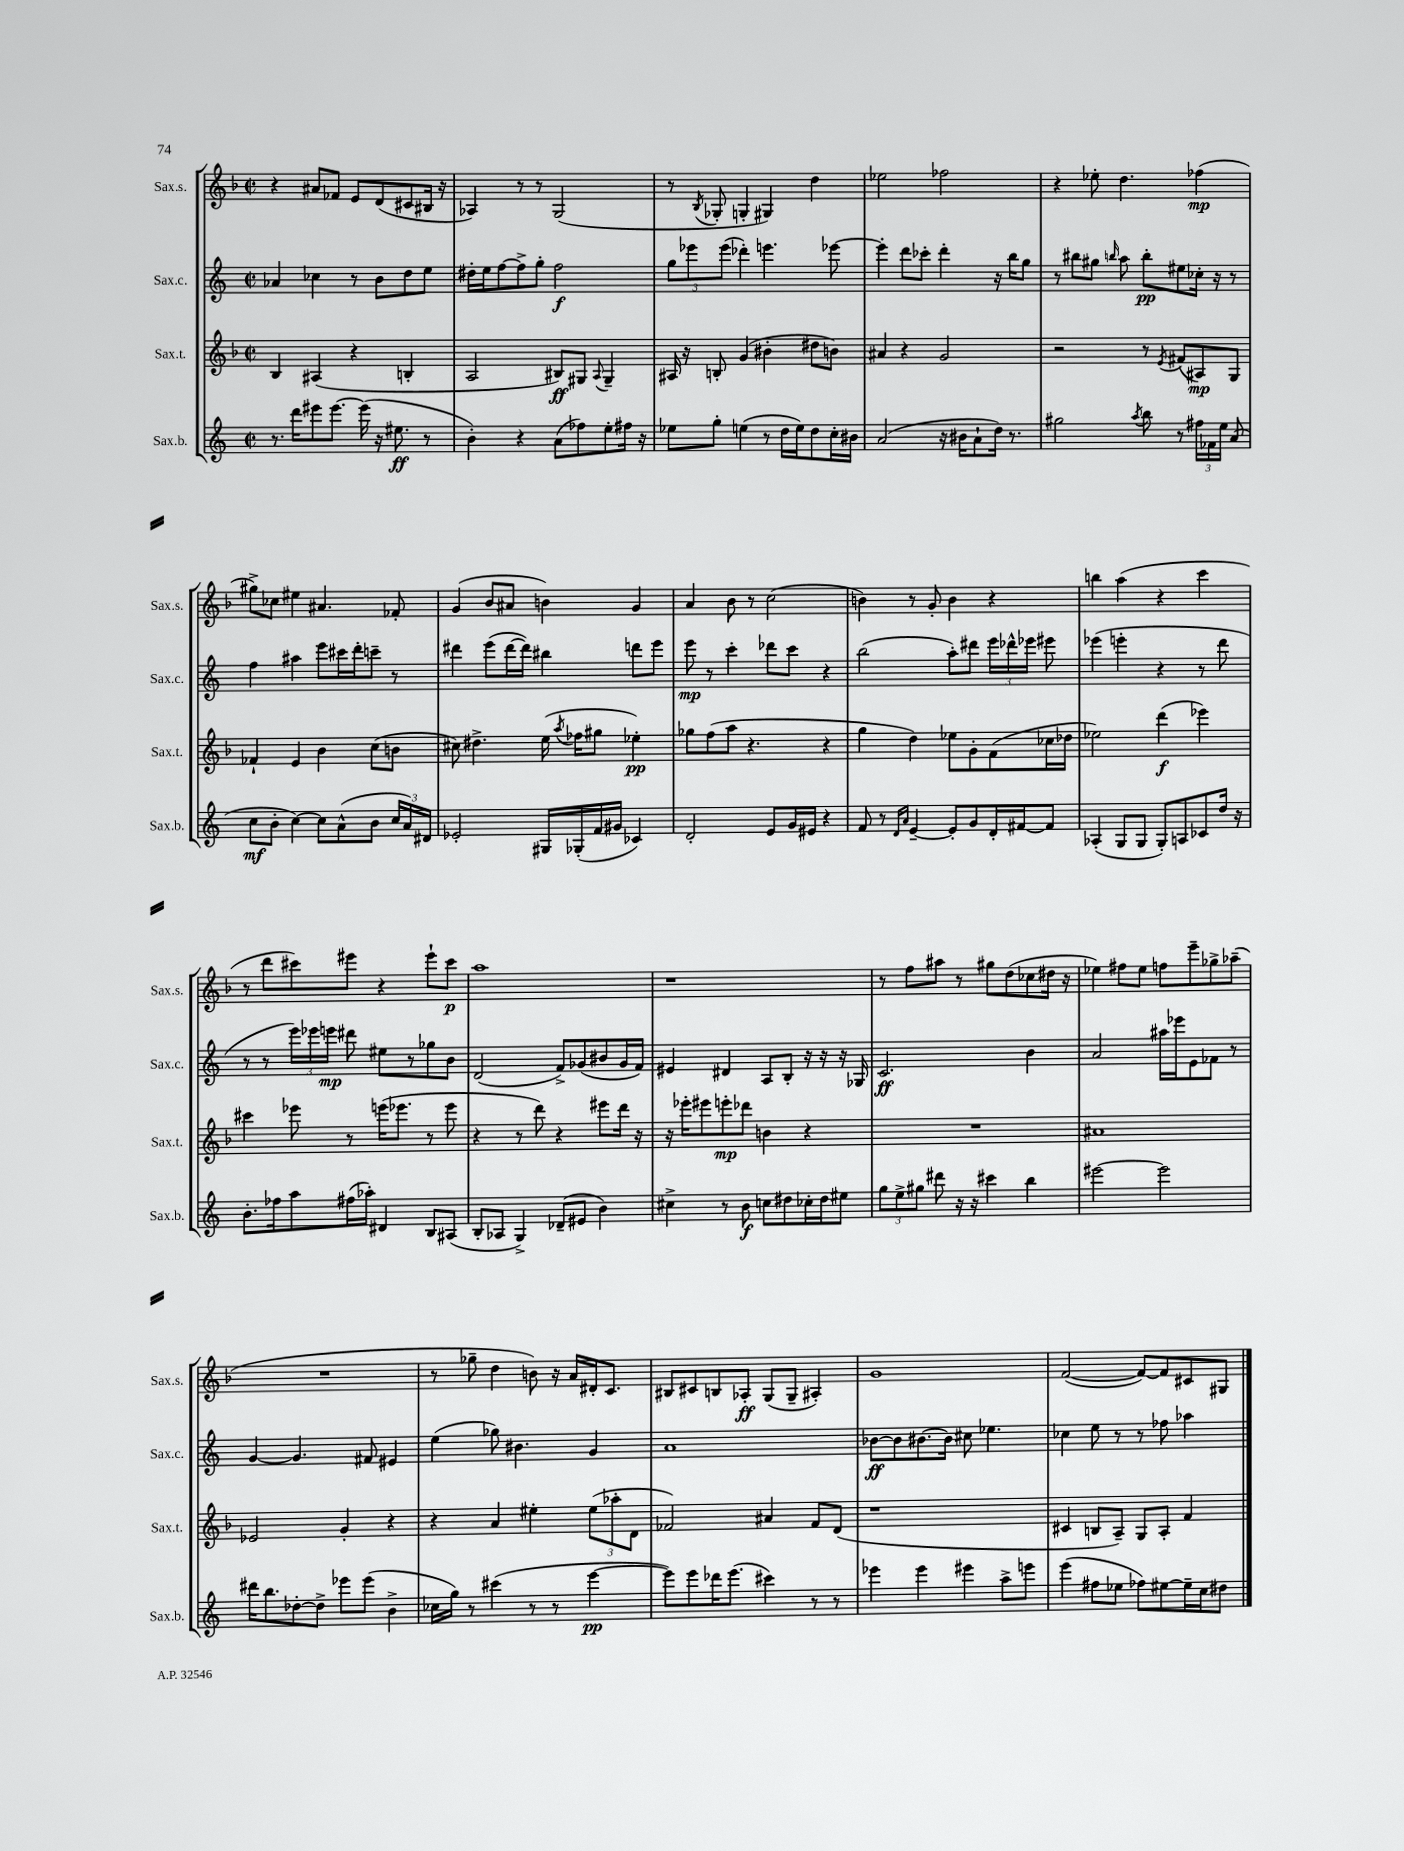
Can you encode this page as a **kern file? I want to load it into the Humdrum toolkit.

**kern	**kern	**kern	**kern
*staff4	*staff3	*staff2	*staff1
*clefG2	*clefG2	*clefG2	*clefG2
*k[]	*k[b-]	*k[]	*k[b-]
*M2/2	*M2/2	*M2/2	*M2/2
*met(c|)	*met(c|)	*met(c|)	*met(c|)
8.r	4B-	4a-	4r
16ddd	.	.	.
8eee#	(4A#	4cc-	8a#
[8.eee#	.	.	8f-
.	4r	8r	8e
(16eee#]	.	.	.
16r	.	8b	(8d
8.ee#	.	.	.
.	4B'	8dd	8c#
8r	.	8ee	16B#
.	.	.	16r
=	=	=	=
4b')	2A	16dd#'	4A-)
.	.	16ee	.
.	.	[8ff	.
4r	.	8ff^]	8r
.	.	8gg'	8r
(8a	8B#)	2ff	(2G
8ff-)	8G#	.	.
.	8qqA	.	.
8ee'	4G#~	.	.
16ff#	.	.	.
16r	.	.	.
=	=	=	=
8ee-	16A#	12gg	8r
.	16r	.	.
.	.	12eee-	.
.	.	.	8qB-
8gg'	8B'	.	8G-'
.	.	(12eee-	.
(4ee	(4g	4ddd-')	4G'
8r	4b#'	4.eee	4G#)
16dd	.	.	.
16ee)	.	.	.
8dd	8dd#	.	4dd
16cc'	8b)	[8eee-	.
16b#	.	.	.
=	=	=	=
(2a	4a#	4eee-']	2ee-
.	4r	8ddd	.
.	.	8ccc-'	.
16r	2g	4ddd'	2ff-
16b#	.	.	.
8a`	.	.	.
16dd)	.	16r	.
8.r	.	16bb	.
.	.	8gg	.
=	=	=	=
2gg#	2r	8r	4r
.	.	8bb#	.
.	.	8gg#	8ee-'
.	.	16qqbb	.
.	.	8aa	4.dd
8qaa	.	.	.
8bb	8r	8bb'	.
.	8qe	.	.
8r	(8f#	8ee#	.
24ff#	8A#)	16cc-'	(4ff-
24f-	.	.	.
.	.	16r	.
24ee	.	.	.
(8a	8G	8r	.
=	=	=	=
8cc	4f-`	4ff	8gg#^)
8b'	.	.	8cc-
[4cc)	4e	4aa#	4ee#
8cc]	4b-	8eee	4.a#
(8a^^	.	16ccc#	.
.	.	16ddd'	.
8b	(8cc	8ccc~	.
24cc	8b	8r	8f-'
24a)	.	.	.
24d#	.	.	.
=	=	=	=
2e-'	8cc#)	4ddd#	(4g
.	4.dd#^	.	.
.	.	(8eee	8b-
.	.	[16ddd#	8a#
.	.	16ddd#])	.
16G#	(16ee	4bb#	4b)
.	8qaa	.	.
(16G-'	16ff-	.	.
16f	8gg#	.	.
16g#	.	.	.
4c-)	4ee-')	8ddd	4g
.	.	8eee	.
=	=	=	=
2d'	8gg-	8eee	4a
.	(8ff	8r	.
.	8aa	4ccc'	8b-
.	4.r	.	8r
8e	.	8ddd-	(2cc
16g	.	8ccc	.
16e#	.	.	.
4r	4r	4r	.
=	=	=	=
8f	4gg	(2bb	4b)
8r	.	.	.
16qqd	.	.	.
16qqa	.	.	.
[4e~	4dd)	.	8r
.	.	.	8g'
8e']	8ee-	8aa')	4b
8g	8g'	8ddd#	.
16d'	(8f	24eee	4r
.	.	24ddd-^^	.
[16f#	.	.	.
.	.	24eee-	.
8f#]	16cc-	8eee#	.
.	16dd-	.	.
=	=	=	=
(4A-'	2ee-)	(4eee-	4bb
8G	.	4eee'	(4aa
8G	.	.	.
8G')	(4ddd	4r	4r
8A	.	.	.
8c-	4eee-)	8r	4ccc
16dd	.	8ddd	.
16r	.	.	.
=	=	=	=
8.b'	4ccc#	8r	8r
.	.	8r	8ddd
16ff-	.	.	.
8aa	8eee-	24eee)	8ccc#)
.	.	24eee-	.
.	.	24eee	.
(16ff#	8r	8ddd#	8eee#
16aa-')	.	.	.
4d#	(16eee	8ee#	4r
.	8.eee-	.	.
.	.	8r	.
8B	8r	8gg-	8eee#`
(8A#	8eee-	8b	8ccc#
=	=	=	=
8B'	4r	(2d	1aa
8A-	.	.	.
4G^)	8r	.	.
.	8ddd)	.	.
(8d-~	4r	8f^)	.
8e#	.	(8g-	.
4b)	8eee#	8b#	.
.	16ddd	16g-	.
.	16r	16f)	.
=	=	=	=
4cc#^	16r	4e#	1r
.	16eee-'	.	.
.	8eee#	.	.
8r	8eee'	4d#	.
8b	8ddd-	.	.
8cc	4b	8A	.
8dd#	.	8B'	.
16cc-'	4r	16r	.
16dd#	.	16r	.
8ee#	.	16r	.
.	.	16G-	.
=	=	=	=
12gg	1r	2.c	8r
12ee^	.	.	.
.	.	.	8ff
12gg#	.	.	.
8ddd#	.	.	8aa#
16r	.	.	8r
16r	.	.	.
4ccc#	.	.	8gg#
.	.	.	(8dd
4bb	.	4b	8cc-
.	.	.	16dd#
.	.	.	16r
=	=	=	=
[2eee#	1a#	2a	4ee-)
.	.	.	8ff#
.	.	.	8ee-
2eee#]	.	16aa#	8ff
.	.	16eee-	.
.	.	8e	8eee~
.	.	8f-	8gg-^
.	.	8r	(8aa-~
=	=	=	=
16ddd#	2e-	[4g	1r
8.bb	.	.	.
[8dd-'	.	4.g]	.
8dd-^]	.	.	.
8eee-	4g'	.	.
(8eee-	.	8f#	.
4b^	4r	4e#	.
=	=	=	=
16cc-	4r	(4ee	8r
16gg)	.	.	.
8r	.	.	8gg-~
(4ccc#	4a	8gg-)	4dd
.	.	4.b#	.
8r	4ee#'	.	8b)
8r	.	.	16r
.	.	.	16a
[4eee	(12ee#	4g	16d#'
.	.	.	8.c
.	12aa-'	.	.
.	12d	.	.
=	=	=	=
8eee])	2f-)	1a	8B#
8eee	.	.	8c#
16ddd-	.	.	8B
(8.eee	.	.	.
.	.	.	8A-'
4ccc#)	4a#	.	(8G
.	.	.	8G~
8r	8f-	.	4A#')
8r	(8d	.	.
=	=	=	=
4eee-	1r	[8b-	1g
.	.	8b-]	.
4eee-	.	[8.b#	.
.	.	16b#]	.
4eee#	.	8cc#	.
.	.	4.ee-	.
8aa^	.	.	.
8eee	.	.	.
=	=	=	=
(4eee	4c#	4cc-	([2f
8ff#	8B	8ee	.
8ee-	8A~)	8r	.
8ff-)	8G	8r	8f_)
[8ee#	8A'	8ff-	8f]
16ee#~]	4f	4aa-	8c#
16cc	.	.	.
8dd#	.	.	8G#
==	==	==	==
*-	*-	*-	*-
